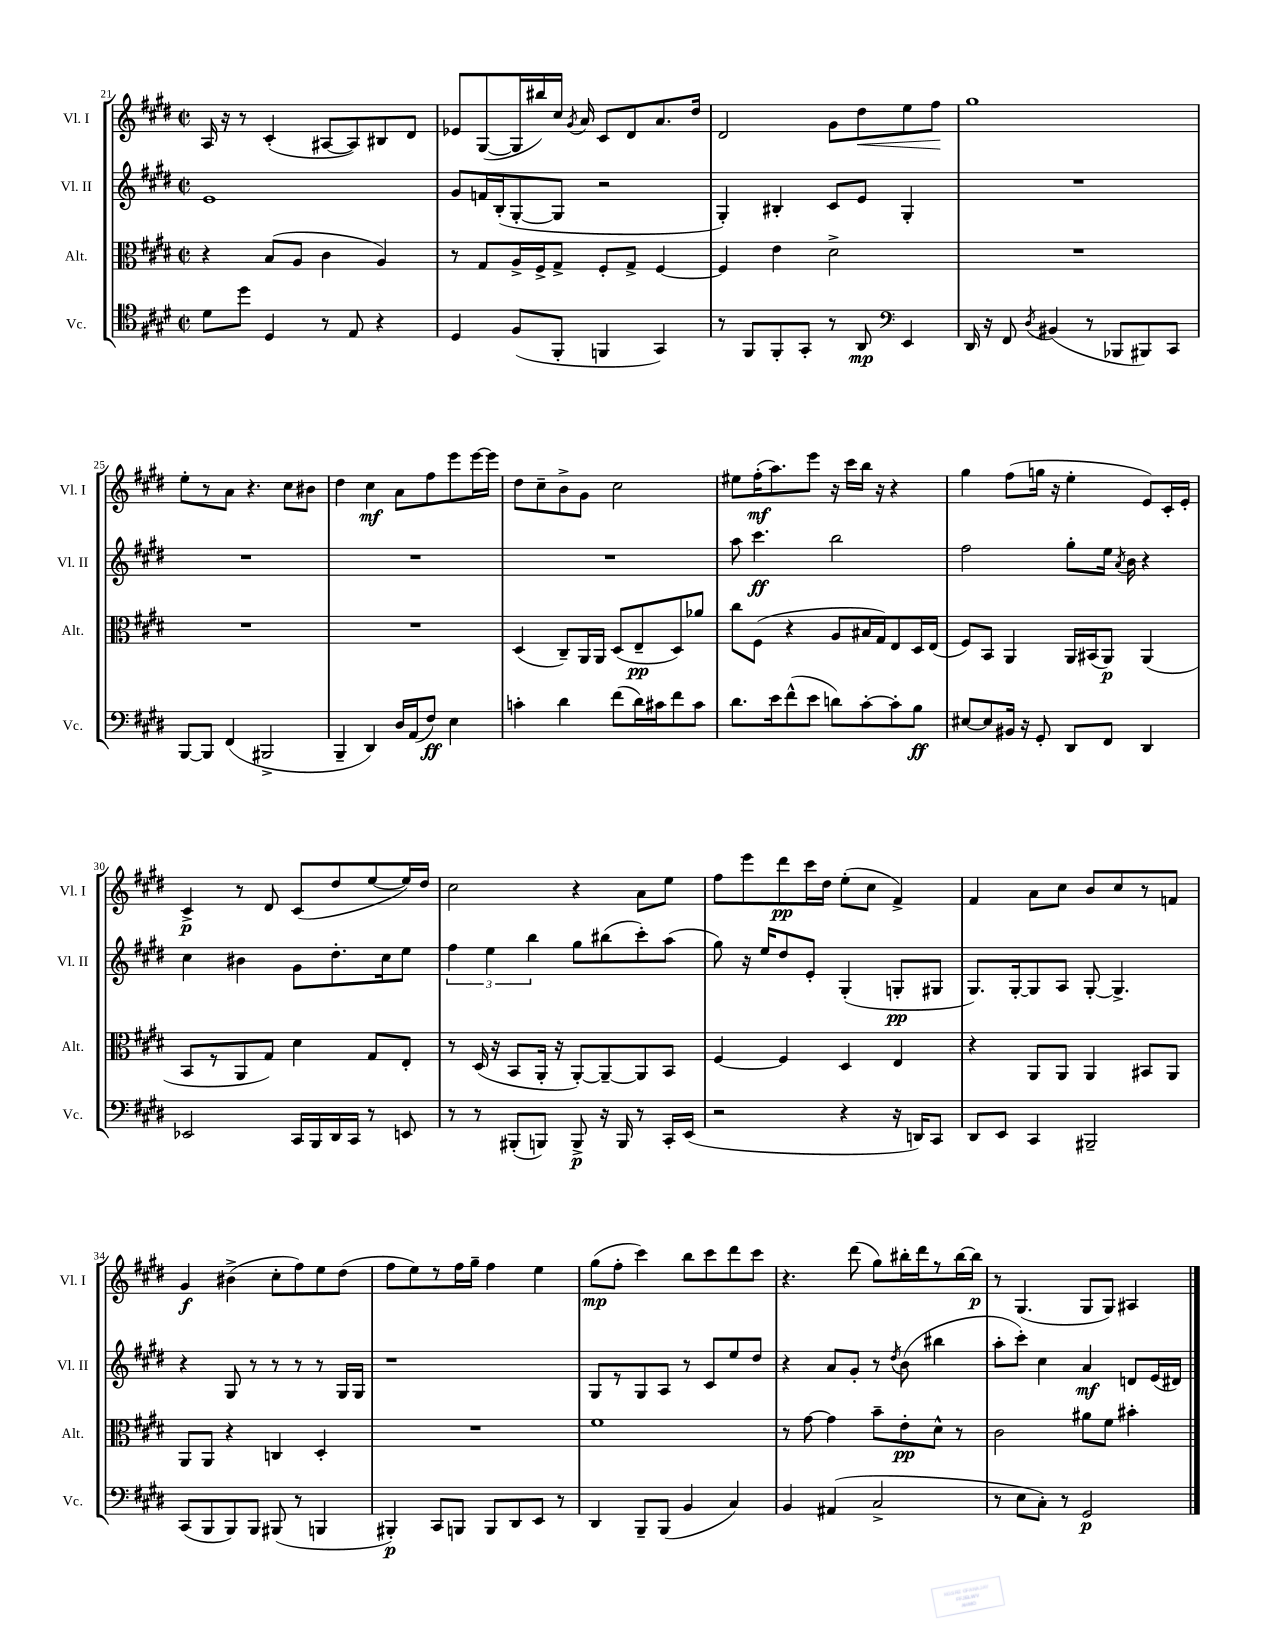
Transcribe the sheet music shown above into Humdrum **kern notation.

**kern	**kern	**kern	**kern
*staff4	*staff3	*staff2	*staff1
*clefC4	*clefC3	*clefG2	*clefG2
*k[f#c#g#d#]	*k[f#c#g#d#]	*k[f#c#g#d#]	*k[f#c#g#d#]
*M2/2	*M2/2	*M2/2	*M2/2
*met(c|)	*met(c|)	*met(c|)	*met(c|)
8d#	4r	1e	16A
.	.	.	16r
8dd#	.	.	8r
4D#	(8B	.	(4c#'
.	8A	.	.
8r	4c#	.	[8A#
8E	.	.	8A#])
4r	4A)	.	8B#
.	.	.	8d#
=	=	=	=
4D#	8r	8g#	8e-
.	8G#	16f	([8G#
.	.	(16B'	.
(8F#	16A^	[8G#'	16G#]
.	16F#^	.	16bb#)
8FF#'	8G#^	8G#]	16cc#
.	.	.	8qg#
.	.	.	16a
4FF	8F#'	2r	8c#
.	8G#^	.	8d#
4GG#)	[4F#	.	8.a
.	.	.	16dd#
=	=	=	=
8r	4F#]	4G#')	2d#
8FF#	.	.	.
8FF#'	4e	4B#'	.
8GG#'	.	.	.
8r	2d#^	8c#	8g#
8AA	.	8e	8dd#
*clefF4	*	*	*
4EE	.	4G#'	8ee
.	.	.	8ff#
=	=	=	=
16DD#	1r	1r	1gg#
16r	.	.	.
8FF#	.	.	.
8qD#	.	.	.
(4BB#	.	.	.
8r	.	.	.
8BBB-	.	.	.
8BBB#)	.	.	.
8CC#	.	.	.
=	=	=	=
[8BBB	1r	1r	8ee'
8BBB]	.	.	8r
(4FF#	.	.	8a
.	.	.	4.r
2BBB#^	.	.	.
.	.	.	8cc#
.	.	.	8b#
=	=	=	=
4BBB~	1r	1r	4dd#
4DD#)	.	.	4cc#
16D#	.	.	8a
(16AA	.	.	.
8F#)	.	.	8ff#
4E	.	.	8eee
.	.	.	[16eee
.	.	.	16eee]
=	=	=	=
4c'	(4D#	1r	8dd#
.	.	.	8cc#~
4d#	8C#~)	.	8b^
.	16AA	.	8g#
.	16AA	.	.
(8f#	(8D#	.	2cc#
16d#)	8E~	.	.
16c#	.	.	.
8f#	8D#)	.	.
8c#	8a-	.	.
=	=	=	=
8.d#	8cc#	8aa	8ee#
.	(8F#	4.ccc#	(16ff#'
16e	.	.	8.aa)
(8f#^^	4r	.	.
8e	.	.	8eee
8d)	8A	2bb	16r
.	.	.	16ccc#
[8c#'	16B#	.	16bb
.	16G#)	.	16r
8c#']	8E	.	4r
8B	16D#	.	.
.	(16E	.	.
=	=	=	=
[8E#	8F#)	2ff#	4gg#
8E#]	8BB	.	.
16BB#	4AA	.	(8ff#
16r	.	.	.
8GG#'	.	.	16gg
.	.	.	16r
8DD#	16AA	8gg#'	4ee'
.	(16BB#	.	.
8FF#	8AA)	16ee	.
.	.	8qa	.
.	.	16b	.
4DD#	(4AA	4r	8e)
.	.	.	16c#'
.	.	.	16e'
=	=	=	=
2EE-	8BB	4cc#	4c#^
.	8r	.	.
.	8AA	4b#	8r
.	8G#)	.	8d#
16CC#	4d#	8g#	(8c#
16BBB	.	.	.
16DD#	.	8.dd#'	8dd#
16CC#	.	.	.
8r	8G#	.	[8ee
.	.	16cc#	.
8EE	8E'	8ee	16ee])
.	.	.	16dd#
=	=	=	=
8r	8r	6ff#	2cc#
8r	(16D#	.	.
.	.	6ee	.
.	16r	.	.
(8BBB#'	8BB	.	.
.	.	6bb	.
8BBB)	16AA'	.	.
.	16r	.	.
8BBB^	[8AA')	8gg#	4r
16r	8AA~_	(8bb#	.
16BBB	.	.	.
8r	8AA]	8ccc#')	8a
16CC#'	8BB	(8aa	8ee
(16EE	.	.	.
=	=	=	=
2r	[4F#	8gg#)	8ff#
.	.	16r	8eee
.	.	16ee	.
.	4F#]	8dd#	8ddd#
.	.	8e'	16ccc#
.	.	.	16dd#
4r	4D#	(4G#'	(8ee'
.	.	.	8cc#
16r	4E	8G'	4f#^)
16DD)	.	.	.
8CC#	.	8G#	.
=	=	=	=
8DD#	4r	8.G#)	4f#
8EE	.	.	.
.	.	[16G#'	.
4CC#	8AA	8G#]	8a
.	8AA	8A	8cc#
2BBB#~	4AA	[8G#'	8b
.	.	4.G#^]	8cc#
.	8BB#	.	8r
.	8AA	.	8f
=	=	=	=
(8CC#	8AA	4r	4g#
8BBB	8AA	.	.
8BBB)	4r	8G#	(4b#^
8BBB	.	8r	.
(8BBB#	4C	8r	8cc#'
8r	.	8r	8ff#)
4BBB	4D#'	8r	8ee
.	.	16G#	(8dd#
.	.	16G#	.
=	=	=	=
4BBB#')	1r	1r	8ff#
.	.	.	8ee)
8CC#	.	.	8r
8BBB	.	.	16ff#
.	.	.	16gg#~
8BBB	.	.	4ff#
8DD#	.	.	.
8EE	.	.	4ee
8r	.	.	.
=	=	=	=
4DD#	1f#	8G#	(8gg#
.	.	8r	8ff#'
8BBB~	.	8G#	4ccc#)
(8BBB	.	8A	.
4BB	.	8r	8bb
.	.	8c#	8ccc#
4C#)	.	8ee	8ddd#
.	.	8dd#	8ccc#
=	=	=	=
4BB	8r	4r	4.r
.	[8g#	.	.
(4AA#	4g#]	8a	.
.	.	8g#'	(8ddd#
2C#^	8b~	8r	8gg#)
.	.	8qdd#	.
.	8e'	(8b	16bb#'
.	.	.	16ddd#
.	8d#^^	4bb#	8r
.	8r	.	[16bb#
.	.	.	16bb#]
=	=	=	=
8r	2c#	8aa'	8r
8E	.	8ccc#')	(4.G#
8C#')	.	4cc#	.
8r	.	.	.
2GG#	8a#	4a	8G#
.	8f#	.	8G#)
.	4b#'	8d	4A#
.	.	(16e	.
.	.	16d#)	.
==	==	==	==
*-	*-	*-	*-
